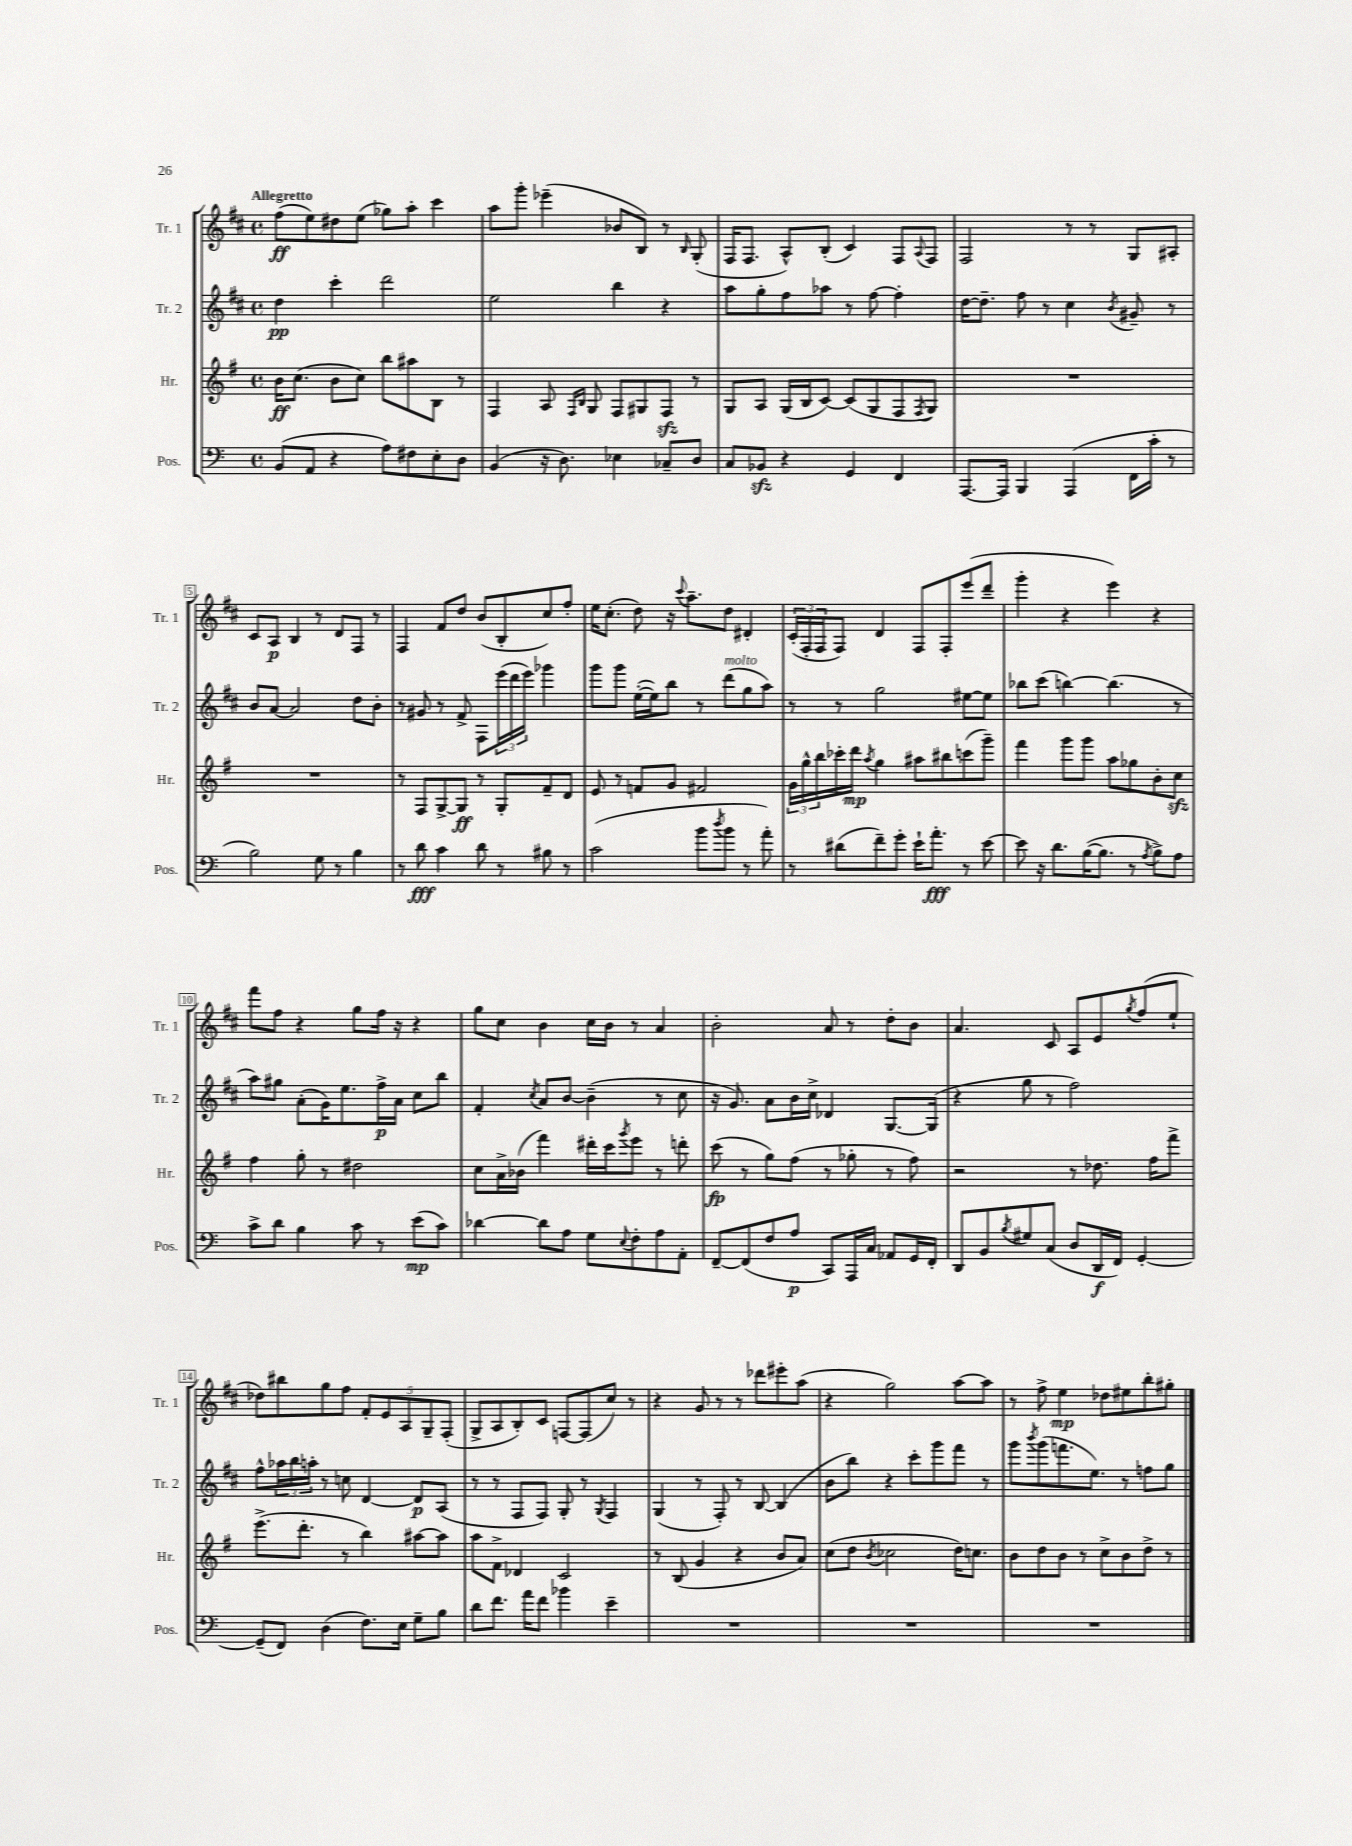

**kern	**dynam	**kern	**dynam	**kern	**dynam	**kern	**dynam
*part4	*part4	*part3	*part3	*part2	*part2	*part1	*part1
*staff4	*staff4	*staff3	*staff3	*staff2	*staff2	*staff1	*staff1
*I"Pos.	*	*I"Hr.	*	*I"Tr. 2	*	*I"Tr. 1	*
*I'Pos.	*	*I'Hr.	*	*I'Tr. 2	*	*I'Tr. 1	*
*clefF4	*	*clefG2	*	*clefG2	*	*clefG2	*
*k[]	*	*k[f#]	*	*k[f#c#]	*	*k[f#c#]	*
*M4/4	*	*M4/4	*	*M4/4	*	*M4/4	*
*met(c)	*	*met(c)	*	*met(c)	*	*met(c)	*
=1	=1	=1	=1	=1	=1	=1	=1
!	!	!	!	!	!	!LO:TX:a:B:t=Allegretto	!
(8BB/L	.	16b\KL	ff	4dd\	pp	(8ff#\L	ff
.	.	(8.cc\J	.	.	.	.	.
8AA/J	.	.	.	.	.	8ee\)	.
4r	.	8b\L	.	4ccc#'\	.	8dd#X\	.
.	.	8cc\J)	.	.	.	(8ee\J	.
8A\L)	.	8bb\L	.	2ddd\	.	8gg-X\L)	.
8F#X\	.	8aa#X\	.	.	.	8aa'\J	.
8E'\	.	8B\J	.	.	.	4ccc#\	.
8D\J	.	8r	.	.	.	.	.
=2	=2	=2	=2	=2	=2	=2	=2
(4BB/	.	4F#/	.	2ee\	.	8aa\L	.
.	.	.	.	.	.	8ggg'\J	.
16r	.	8A/	.	.	.	(4eee-X~\	.
8.D\)	.	.	.	.	.	.	.
.	.	16qqF#/LL	.	.	.	.	.
.	.	16qqB/JJ	.	.	.	.	.
.	.	8G/	.	.	.	.	.
4E-X\	.	8F#/L	.	4bb\	.	8b-X/L	.
.	.	8G#X/	.	.	.	8B/J)	.
8C-X~/L	.	8F#zz/J	.	4r	.	8r	.
.	.	.	.	.	.	16qqB/	.
8D/J	.	8r	.	.	.	(8G'/	.
=3	=3	=3	=3	=3	=3	=3	=3
8C/L	.	8G/L	.	8aa\L	.	16F#/KL	.
.	.	.	.	.	.	8.F#/J	.
8BB-Xzz/J	.	8A/J	.	8gg'\	.	.	.
4r	.	(16G/LL	.	8ff#\	.	8A^^/L)	.
.	.	16B/J	.	.	.	.	.
.	.	[8c/J)	.	8aa-X\J	.	(8B'/J	.
4GG/	.	(8c/L]	.	8r	.	4c#/)	.
.	.	8G/	.	[8ff#\	.	.	.
4FF/	.	8F#/	.	4ff#'\]	.	8F#/L	.
.	.	8qF#/	.	.	.	8qqA/	.
.	.	8G/J)	.	.	.	8F#/J	.
=4	=4	=4	=4	=4	=4	=4	=4
[8.AAA/L	.	1r	.	[16dd\KL	.	2F#/	.
.	.	.	.	8.dd~\J]	.	.	.
16AAA/Jk]	.	.	.	.	.	.	.
4BBB/	.	.	.	8ff#\	.	.	.
.	.	.	.	8r	.	.	.
(4AAA/	.	.	.	4cc#\	.	8r	.
.	.	.	.	.	.	8r	.
.	.	.	.	8qb/	.	.	.
16FF\LL	.	.	.	8g#X~/	.	8G/L	.
16c'\JJ	.	.	.	.	.	.	.
8r	.	.	.	8r	.	8A#X'/J	.
!!LO:LB:g=z
=5	=5	=5	=5	=5	=5	=5	=5
2B\)	.	1r	.	8b/L	.	8c#/L	.
.	.	.	.	[8a/J	.	8A/J	p
.	.	.	.	2a/]	.	4B/	.
8G\	.	.	.	.	.	8r	.
8r	.	.	.	.	.	8d/L	.
4B\	.	.	.	8dd\L	.	8F#/J	.
.	.	.	.	8b'\J	.	8r	.
=6	=6	=6	=6	=6	=6	=6	=6
8r	.	8r	.	8r	.	4F#/	.
8d\	fff	8F#/L	.	8g#X/	.	.	.
4c\	.	[8G^/	.	8r	.	8f#/L	.
.	.	8G/J]	ff	8f#^/	.	8dd/J	.
8d\	.	8r	.	8F#\L	.	(8b/L	.
8r	.	8G'/L	.	(24eee\L	.	8B'/	.
.	.	.	.	24ddd\	.	.	.
.	.	.	.	24eee\JJ)	.	.	.
8B#X\	.	8f#~/	.	4ggg-X\	.	8cc#/)	.
8r	.	8d/J	.	.	.	8ff#'/J	.
=7	=7	=7	=7	=7	=7	=7	=7
(2c\	.	8e/	.	8ggg\L	.	16ee\KL	.
.	.	.	.	.	.	(8.cc#'\J	.
.	.	8r	.	8ggg\J	.	.	.
.	.	8fn/L	.	([16ee'\LL	.	8dd\)	.
.	.	.	.	16ee\J])	.	.	.
.	.	8g/J	.	8bb\J	.	16r	.
.	.	.	.	.	.	8qqccc#/	.
.	.	.	.	.	.	8.aa~\L	.
8b\L	.	2f#X/	.	8r	.	.	.
8qdd/	.	.	.	.	.	.	.
!	!	!	!	!LO:TX:a:i:t=molto	!	!	!
8b\J	.	.	.	(8ddd\L	.	8dd\J	.
8r	.	.	.	8gg\	.	4d#X'/	.
8a'\)	.	.	.	8aa\J)	.	.	.
=8	=8	=8	=8	=8	=8	=8	=8
8r	.	24g\LL	.	8r	.	(24c#'/LL	.
.	.	24gg^^\	.	.	.	24F#'/	.
.	.	24bb\	.	.	.	24F#/J	.
(8d#X\L	.	16ccc-X'\	.	8r	.	8F#/J)	.
.	.	16ddd\JJ	mp	.	.	.	.
.	.	8qaa/	.	.	.	.	.
8f~\)	.	4gg\	.	2gg\	.	4d/	.
8g'\J	.	.	.	.	.	.	.
16e`\KL	.	8aa#X\L	.	.	.	8F#/L	.
8.a'\J	fff	.	.	.	.	.	.
.	.	8bb#X\	.	.	.	8F#'/	.
8r	.	(8cccn\	.	[8ee#X\L	.	(8eee/	.
[8e\	.	8ggg~\J)	.	8ee#\J]	.	8ddd~/J	.
=9	=9	=9	=9	=9	=9	=9	=9
8e\]	.	4fff#\	.	8bb-X\L	.	4ggg'\	.
16r	.	.	.	(8ccc#\J	.	.	.
8.d\L	.	.	.	.	.	.	.
.	.	8ggg\L	.	[4bbn\)	.	4r	.
([16B\K	.	8ggg\J	.	.	.	.	.
8.B\J]	.	.	.	.	.	.	.
.	.	8aa\L	.	(4.bb\]	.	4eee\)	.
8r	.	8gg-X\	.	.	.	.	.
8qA/	.	.	.	.	.	.	.
8B^\L)	.	8b'\	.	.	.	4r	.
8A\J	.	8cczz\J	.	8r	.	.	.
!!LO:LB:g=z
=10	=10	=10	=10	=10	=10	=10	=10
8c^\L	.	4ff#\	.	8aa\L)	.	8fff#\L	.
8d\J	.	.	.	8gg#X\J	.	8ff#\J	.
4B\	.	8gg'\	.	(8a'\L	.	4r	.
.	.	8r	.	16g\K)	.	.	.
.	.	.	.	8.ee\	.	.	.
8c\	.	2dd#X\	.	.	.	8gg\L	.
8r	.	.	.	16ff#^\L	p	16ff#\Jk	.
.	.	.	.	16a\JJ	.	16r	.
(8e\L	mp	.	.	8cc#\L	.	4r	.
8c\J)	.	.	.	8bb\J	.	.	.
=11	=11	=11	=11	=11	=11	=11	=11
[4d-X\	.	8cc\L	.	4f#'/	.	8gg\L	.
.	.	16a^\L	.	.	.	8cc#\J	.
.	.	(16b-X\JJ	.	.	.	.	.
.	.	.	.	8qcc#/	.	.	.
8d-\L]	.	4fff#\)	.	8a/L	.	4b\	.
8A\J	.	.	.	[8b/J	.	.	.
8G\L	.	16ddd#X'\LL	.	(4b~\]	.	16cc#\LL	.
.	.	16ccc\J	.	.	.	16b\JJ	.
8qqE/	.	8qggg/	.	.	.	.	.
8F'\	.	8eee\J	.	.	.	8r	.
8A\	.	8r	.	8r	.	4a/	.
8AA'\J	.	8dddn'\	.	8cc#\	.	.	.
=12	=12	=12	=12	=12	=12	=12	=12
[8FF~/L	.	(8ccc\	fp	16r	.	2b'\	.
.	.	.	.	8.g/)	.	.	.
(8FF/]	.	8r	.	.	.	.	.
8F/	.	8gg\L)	.	8a\L	.	.	.
8A/J	p	(8ff#\J	.	16b\L	.	.	.
.	.	.	.	16cc#^\JJ	.	.	.
8CC/L)	.	8r	.	4d-X/	.	8a/	.
16AAA/L	.	8gg-X'\	.	.	.	8r	.
16C/JJ	.	.	.	.	.	.	.
8AA-X/L	.	8r	.	[8.G/L	.	8dd'\L	.
16GG/L	.	8ff#\)	.	.	.	8b\J	.
16FF'/JJ	.	.	.	(16G/Jk]	.	.	.
=13	=13	=13	=13	=13	=13	=13	=13
8DD/L	.	2r	.	4r	.	4.a/	.
8BB/	.	.	.	.	.	.	.
8qB/	.	.	.	.	.	.	.
8G#X/	.	.	.	8gg\	.	.	.
(8C/J	.	.	.	8r	.	8c#/	.
8D/L	.	8r	.	2ff#\)	.	8A/L	.
16DD/L	f	8.dd-X\	.	.	.	8e/	.
16FF/JJ)	.	.	.	.	.	.	.
.	.	.	.	.	.	8qgg/	.
[4GG'/	.	.	.	.	.	(8ff#/	.
.	.	16ff#\KL	.	.	.	.	.
.	.	8fff#^\J	.	.	.	8ee`/J	.
!!LO:LB:g=z
=14	=14	=14	=14	=14	=14	=14	=14
(8GG~/L]	.	(8.eee^\L	.	8ff#^^\L	.	8dd-X\L)	.
8FF/J)	.	.	.	24aa-X\L	.	8bb#X\	.
.	.	.	.	24bb\	.	.	.
.	.	8.ddd'\J	.	.	.	.	.
.	.	.	.	24aan'\JJ	.	.	.
(4D\	.	.	.	8r	.	8gg\	.
.	.	8r	.	8ccn\	.	8ff#\J	.
8.F\L)	.	4bb\)	.	[4d/	.	10f#'/L	.
.	.	.	.	.	.	10e/	.
16E\Jk	.	.	.	.	.	.	.
.	.	.	.	.	.	10A/	.
8G~\L	.	[8aa#X\L	.	8d/L]	p	.	.
.	.	.	.	.	.	10G~/	.
8B\J	.	8aa#\J]	.	(8A/J	.	.	.
.	.	.	.	.	.	(10F#'/J	.
=15	=15	=15	=15	=15	=15	=15	=15
8d\L	.	8aa\L	.	8r	.	8G^/L	.
8.f\J	.	8f#^\J	.	8r	.	8A/	.
.	.	4d-X/	.	8F#/L	.	8B'/)	.
16a\KL	.	.	.	.	.	.	.
8f\J	.	.	.	8F#/J)	.	8c#/J	.
4b-X\	.	2c/	.	8G'/	.	[8Fn/L	.
.	.	.	.	8r	.	(8F/]	.
.	.	.	.	8qG/	.	.	.
4e~\	.	.	.	4F#/	.	8cc#/J)	.
.	.	.	.	.	.	8r	.
=16	=16	=16	=16	=16	=16	=16	=16
1r	.	8r	.	(4G/	.	4r	.
.	.	(8B/	.	.	.	.	.
.	.	4g/	.	8r	.	8g/	.
.	.	.	.	8F#'/)	.	8r	.
.	.	4r	.	8r	.	8r	.
.	.	.	.	[8B/	.	8ddd-X\L	.
.	.	8b/L	.	(4B/]	.	8eee#X'\	.
.	.	8a/J)	.	.	.	(8aa\J	.
=17	=17	=17	=17	=17	=17	=17	=17
1r	.	(8cc\L	.	8b\L	.	4r	.
.	.	8dd\J	.	8bb\J)	.	.	.
.	.	8qb/	.	.	.	.	.
.	.	2cc-X\	.	4r	.	2gg\)	.
.	.	.	.	8ccc#'\L	.	.	.
.	.	.	.	8ggg\	.	.	.
.	.	16dd\KL)	.	8fff#\J	.	[8aa\L	.
.	.	8.ccn\J	.	.	.	.	.
.	.	.	.	8r	.	8aa\J]	.
=18	=18	=18	=18	=18	=18	=18	=18
1r	.	8b\L	.	8ggg\L	.	8r	.
.	.	.	.	8qbbb/	.	.	.
.	.	8dd\	.	(8ggg\	.	8ff#^\	.
.	.	8b\J	.	8.fffn\	.	4ee\	mp
.	.	8r	.	.	.	.	.
.	.	.	.	8.ee\J)	.	.	.
.	.	8cc^\L	.	.	.	8dd-X\L	.
.	.	8b\	.	8r	.	8ee#X\	.
.	.	8dd^\J	.	8ffn\L	.	8bb'\	.
.	.	8r	.	8gg\J	.	8gg#X'\J	.
==	==	==	==	==	==	==	==
*-	*-	*-	*-	*-	*-	*-	*-
